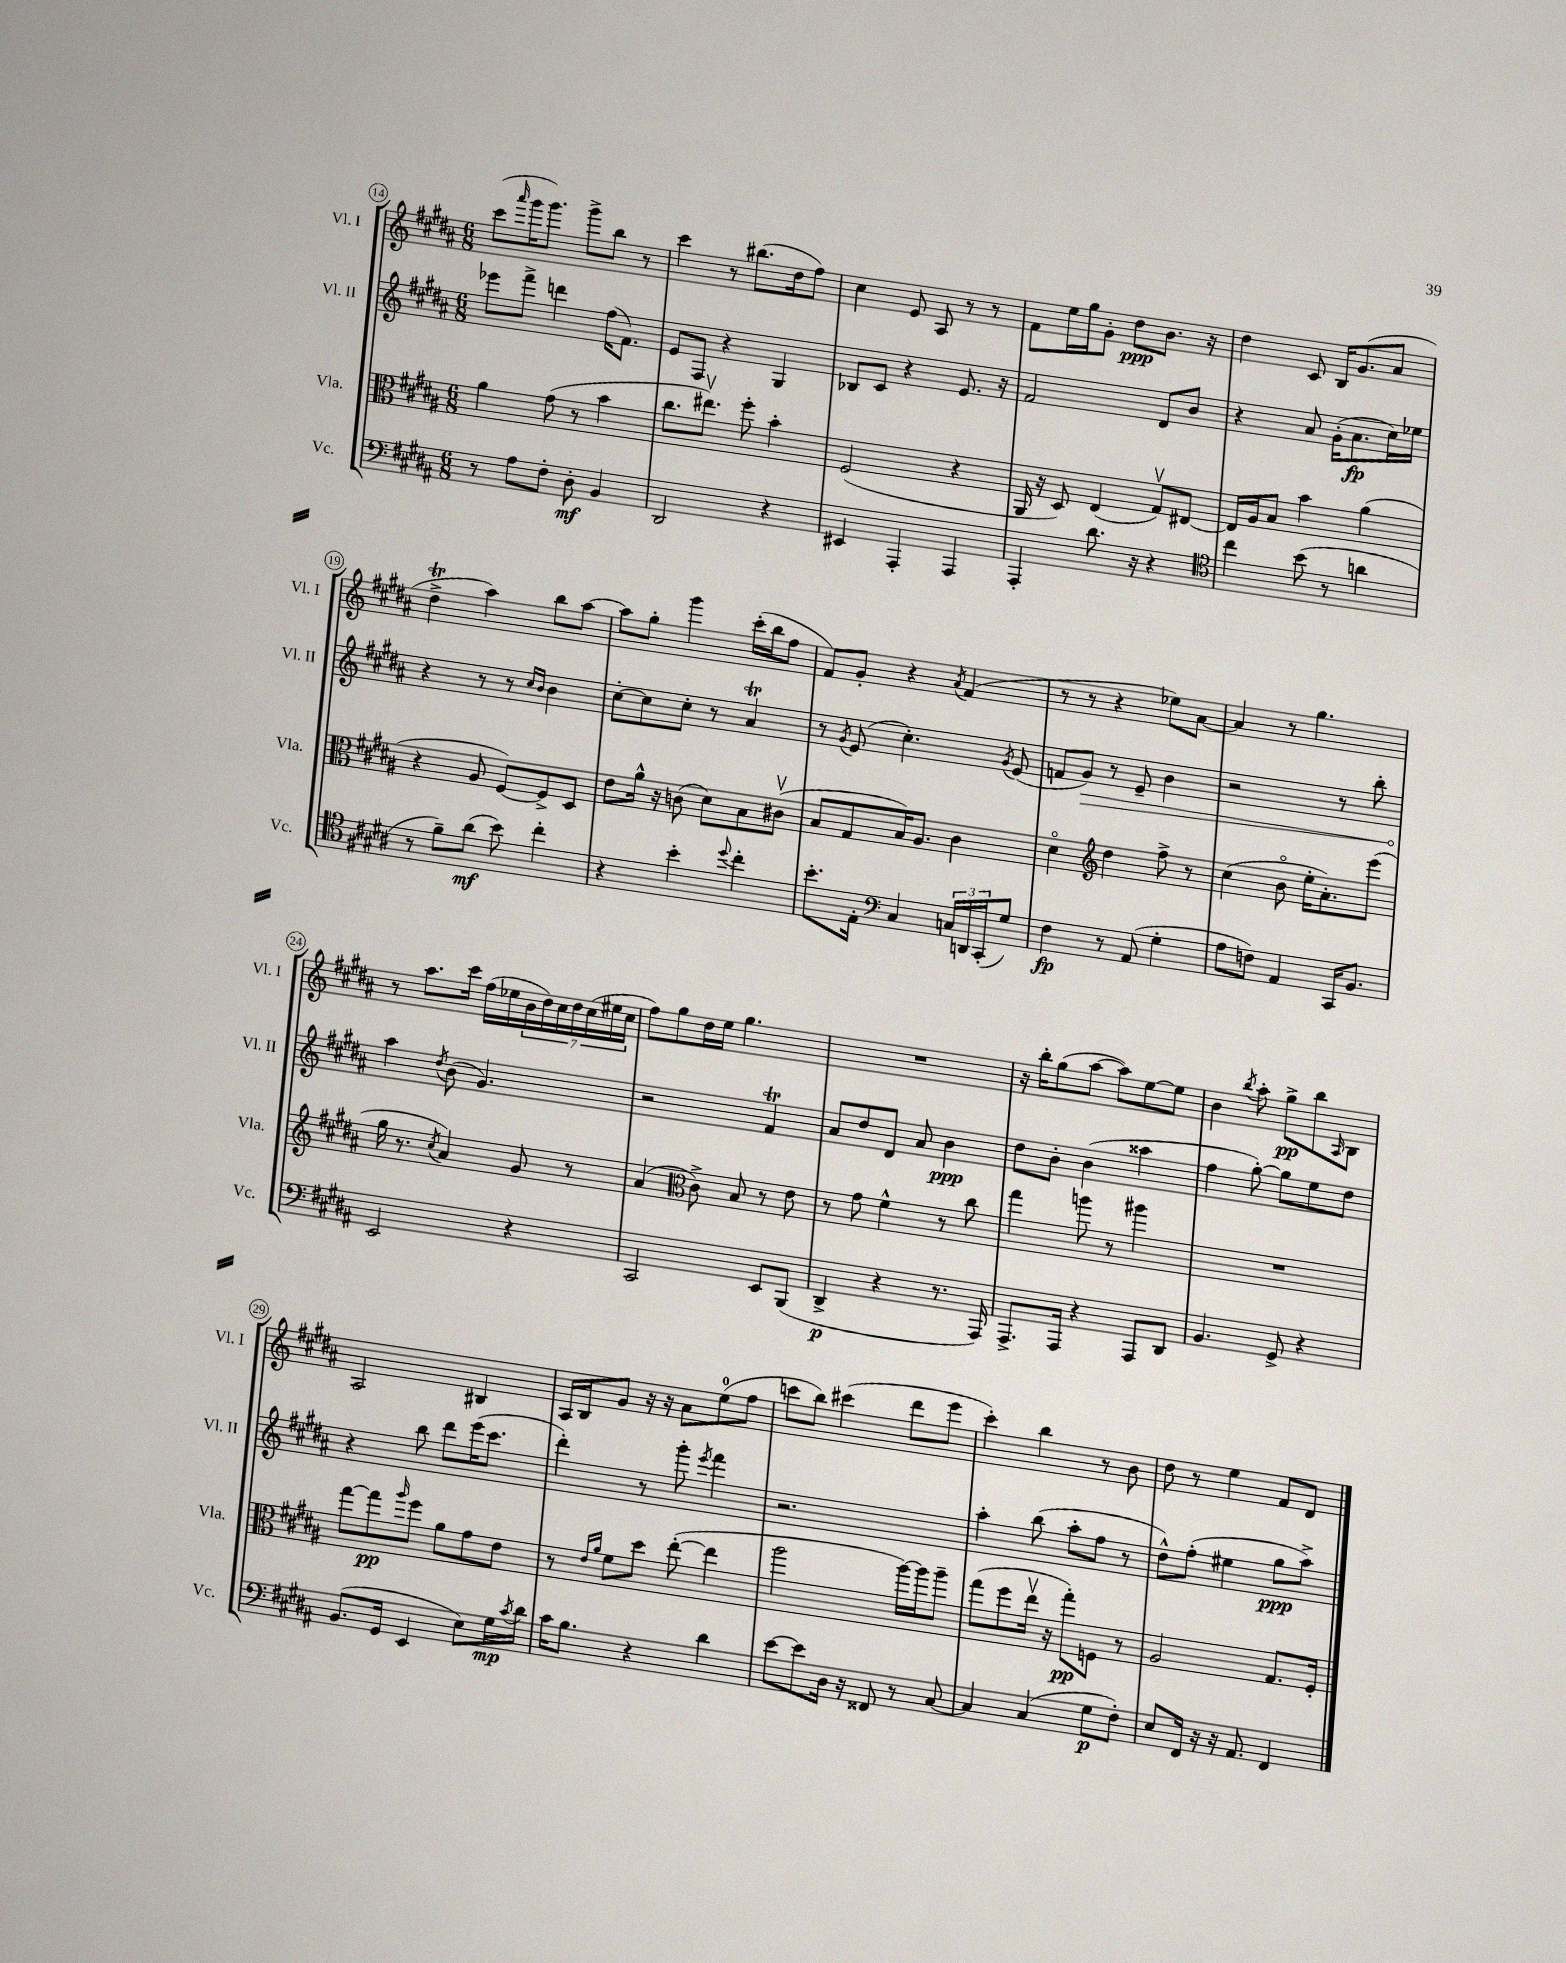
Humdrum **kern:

**kern	**dynam	**kern	**dynam	**kern	**dynam	**kern	**dynam
*part4	*part4	*part3	*part3	*part2	*part2	*part1	*part1
*staff4	*staff4	*staff3	*staff3	*staff2	*staff2	*staff1	*staff1
*I"Vc.	*	*I"Vla.	*	*I"Vl. II	*	*I"Vl. I	*
*I'Vc.	*	*I'Vla.	*	*I'Vl. II	*	*I'Vl. I	*
*clefF4	*	*clefC3	*	*clefG2	*	*clefG2	*
*k[f#c#g#d#a#]	*	*k[f#c#g#d#a#]	*	*k[f#c#g#d#a#]	*	*k[f#c#g#d#a#]	*
*M6/8	*	*M6/8	*	*M6/8	*	*M6/8	*
=14	=14	=14	=14	=14	=14	=14	=14
8r	.	4a#\	.	8eee-X\L	.	(8ccc#\L	.
.	.	.	.	.	.	16qqaaa#/	.
8A#\L	.	.	.	8fff#^\J	.	16ggg#\K	.
.	.	.	.	.	.	8.ggg#\J)	.
8F#'\J	.	(8g#\	.	4dddn\	.	.	.
8D#'\	mf	8r	.	.	.	8ggg#^\L	.
4BB/	.	4b\	.	(16ff#\KL	.	8bb\J	.
.	.	.	.	8.f#\J)	.	.	.
.	.	.	.	.	.	8r	.
=15	=15	=15	=15	=15	=15	=15	=15
2DD#/	.	8.cc#\L	.	8e/L	.	4ccc#\	.
.	.	.	.	8F#/J	.	.	.
.	.	8.ee#Xv\J)	.	.	.	.	.
.	.	.	.	4r	.	8r	.
.	.	8ff#'\	.	.	.	(8.bb#X\L	.
4r	.	4b'\	.	4G#/	.	.	.
.	.	.	.	.	.	16dd#\k	.
.	.	.	.	.	.	8ff#\J)	.
=16	=16	=16	=16	=16	=16	=16	=16
4EE#X/	.	(2F#/	.	8B-X/L	.	4cc#\	.
.	.	.	.	8c#/J	.	.	.
4AAA#'/	.	.	.	4r	.	8e/	.
.	.	.	.	.	.	8A#/	.
4AAA#/	.	4r	.	8.e/	.	8r	.
.	.	.	.	.	.	8r	.
.	.	.	.	16r	.	.	.
=17	=17	=17	=17	=17	=17	=17	=17
4AAA#'/	.	16AA#/	.	2f#/	.	8f#\L	.
.	.	16r	.	.	.	.	.
.	.	8D#/)	.	.	.	16ee\L	.
.	.	.	.	.	.	16gg#\J	.
8.d#\	.	(4E/	.	.	.	8g#'\J	.
.	.	.	.	.	.	8dd#\L	ppp
16r	.	.	.	.	.	.	.
4r	.	8G#v/L)	.	8d#/L	.	8.b\J	.
.	.	[8E#X/J	.	8b/J	.	.	.
.	.	.	.	.	.	16r	.
=18	=18	=18	=18	=18	=18	=18	=18
*clefC4	*	*	*	*	*	*	*
4cc#\	.	16E#/LL]	.	4r	.	4dd#\	.
.	.	16A#/J	.	.	.	.	.
.	.	8B/J	.	.	.	.	.
(8b\	.	4b\	.	8a#/	.	8c#/	.
8r	.	.	.	(16g#'\KL	.	16B/KL	.
.	.	.	.	8.a#\	fp	(8.g#/	.
4an\	.	(4a#\	.	.	.	.	.
.	.	.	.	16cc#\L)	.	8a#/J	.
.	.	.	.	16ee-X\JJ	.	.	.
!!LO:LB:g=z
=19	=19	=19	=19	=19	=19	=19	=19
8r	.	4r	.	4r	.	4dd#t^\	.
8f#~\L)	.	.	.	.	.	.	.
(8a#\J	mf	8A#/	.	8r	.	4aa#\)	.
8b\)	.	[8F#/L)	.	8r	.	.	.
.	.	.	.	16qqcc#/LL	.	.	.
.	.	.	.	16qqb/JJ	.	.	.
4cc#'\	.	8F#^/]	.	4b\	.	8bb\L	.
.	.	8D#/J	.	.	.	[8aa#\J	.
=20	=20	=20	=20	=20	=20	=20	=20
4r	.	8e\L	.	[8cc#'\L	.	8aa#\L]	.
.	.	16a#^^\Jk	.	8cc#\]	.	8gg#'\J	.
.	.	16r	.	.	.	.	.
4b'\	.	(8cn\	.	8cc#'\J	.	4ggg#\	.
.	.	8d#\L)	.	8r	.	.	.
8qqdd#/	.	.	.	.	.	.	.
4cc#'\	.	8B\	.	4a#t/	.	(16ccc#'\LL	.
.	.	.	.	.	.	16bb\J	.
.	.	(8c#Xv\J	.	.	.	8ff#\J	.
=21	=21	=21	=21	=21	=21	=21	=21
8.b'\L	.	8B/L	.	8r	.	8f#/L)	.
.	.	.	.	8qg#/	.	.	.
.	.	8G#/	.	(8e/	.	8g#'/J	.
16E'\Jk	.	.	.	.	.	.	.
*clefF4	*	*	*	*	*	*	*
4C#/	.	16B/K)	.	4.cc#'\)	.	4r	.
.	.	8.A#/J	.	.	.	.	.
.	.	.	.	.	.	8qa#/	.
24Cn/LL	.	4c#\	.	.	.	(4f#/	.
24DDn/	.	.	.	.	.	.	.
(24CC#'/J	.	.	.	.	.	.	.
.	.	.	.	8qg#/	.	.	.
8G#/J)	.	.	.	(8e/	.	.	.
=22	=22	=22	=22	=22	=22	=22	=22
4F#\	fp	4d#\	.	8fn/L	.	8r	.
!	!	!	!	!	!LO:HP:b	!	!
.	.	.	.	8g#/J)	>	8r	.
*	*	*clefG2	*	*	*	*	*
8r	.	4dd#\	.	8r	.	4r	.
(8AA#/	.	.	.	8e~/	.	.	.
4G#'\	.	8ff#^\	.	4b\	.	8ee-X\L)	.
.	.	8r	.	.	.	[8a#\J	.
=23	=23	=23	=23	=23	=23	=23	=23
8A#\L	.	(4cc#\	.	2r	.	4a#/]	.
8Fn\J)	.	.	.	.	.	.	.
4AA#/	.	8b\	.	.	.	8r	.
.	.	16ee'\KL	.	.	.	4.gg#\	.
.	.	8.a#'\)	.	.	.	.	.
16CC#/KL	.	.	.	8r	.	.	.
8.BB/J	.	.	.	.	.	.	.
.	.	(8eee\J	.	8bb'\	.	.	.
!!LO:LB:g=z
=24	=24	=24	=24	=24	=24	=24	=24
2EE/	.	16gg#\	.	4aa#\	.	8r	.
.	.	8.r	.	.	.	.	.
.	.	.	.	.	.	8.aa#\L	.
.	.	8qcc#/	.	8qdd#/	.	.	.
.	.	4a#/)	.	(8b\	]	.	.
.	.	.	.	.	.	16ccc#\Jk	.
.	.	.	.	4.g#/)	.	(16ff#\LL	.
.	.	.	.	.	.	16ee-X\	.
4r	.	8g#/	.	.	.	28b\	.
.	.	.	.	.	.	28dd#\)	.
.	.	.	.	.	.	28cc#\	.
.	.	.	.	.	.	28dd#\	.
.	.	8r	.	.	.	.	.
.	.	.	.	.	.	(28cc#\	.
.	.	.	.	.	.	28ee#X\	.
.	.	.	.	.	.	28cc#\JJ	.
=25	=25	=25	=25	=25	=25	=25	=25
2CC#/	.	(4a#/	.	2r	.	8ff#\L)	.
.	.	.	.	.	.	8gg#\	.
*	*	*clefC3	*	*	*	*	*
.	.	8c#^\)	.	.	.	16dd#\L	.
.	.	.	.	.	.	16ee\JJ	.
.	.	8B/	.	.	.	4.gg#\	.
8EE/L	.	8r	.	4f#T/	.	.	.
(8BBB/J	.	8e\	.	.	.	.	.
=26	=26	=26	=26	=26	=26	=26	=26
4DD#^/	p	8r	.	8a#/L	.	2.r	.
.	.	8g#\	.	8dd#/	.	.	.
4r	.	4f#^^\	.	8d#/J	.	.	.
.	.	.	.	8a#/	.	.	.
8.r	.	8r	.	4b\	ppp	.	.
.	.	8cc#\	.	.	.	.	.
16AAA#/)	.	.	.	.	.	.	.
=27	=27	=27	=27	=27	=27	=27	=27
8.AAA#^/L	.	4gg#\	.	8dd#\L	.	16r	.
.	.	.	.	.	.	16bb'\KL	.
.	.	.	.	8b'\J	.	(8gg#\	.
16AAA#/Jk	.	.	.	.	.	.	.
4r	.	8aan\	.	(4b\	.	[8aa#\J	.
.	.	8r	.	.	.	8aa#\L])	.
8AAA#/L	.	4aa#X\	.	4aa##X\	.	[8ee\	.
8DD#/J	.	.	.	.	.	8ee\J]	.
=28	=28	=28	=28	=28	=28	=28	=28
4.BB/	.	2.r	.	4ff#\	.	4b\	.
.	.	.	.	.	.	8qbb/	.
.	.	.	.	[8gg#'\)	.	8aa#'\	.
8GG#^/	.	.	.	8gg#\L]	.	8gg#^\L	pp
4r	.	.	.	8ee\	.	8bb\	.
.	.	.	.	.	.	16qqA#/	.
.	.	.	.	8dd#\J	.	8B\J	.
!!LO:LB:g=z
=29	=29	=29	=29	=29	=29	=29	=29
(8.BB/L	.	[8gg#\L	.	4r	.	2A#/	.
.	.	8gg#\]	pp	.	.	.	.
16GG#/Jk	.	.	.	.	.	.	.
.	.	16qqaa#/	.	.	.	.	.
4EE/	.	8ff#\J	.	8bb\	.	.	.
.	.	8a#\L	.	8ddd#\L	.	.	.
8E\L)	.	8g#\	.	(16eee\K	.	4B#X/	.
.	.	.	.	8.ccc#\J	.	.	.
16G#\L	mp	8e\J	.	.	.	.	.
8qc#/	.	.	.	.	.	.	.
16d#\JJ	.	.	.	.	.	.	.
=30	=30	=30	=30	=30	=30	=30	=30
16c#\KL	.	8r	.	4ddd#'\)	.	16A#/LL	.
8.B\J	.	.	.	.	.	16B/J	.
.	.	16qqe/LL	.	.	.	.	.
.	.	16qqa#/JJ	.	.	.	.	.
.	.	8f#\L	.	.	.	8g#/J	.
4r	.	8dd#\J	.	8r	.	16r	.
.	.	.	.	.	.	16r	.
.	.	([8ee'\	.	8ggg#'\	.	8a#\L	.
.	.	.	.	8qeee/	.	.	.
4d#\	.	4ee\]	.	4fff#\	.	(8ee\	.
.	.	.	.	.	.	8ff#\J	.
=31	=31	=31	=31	=31	=31	=31	=31
[8e\L	.	2aa#\	.	2.r	.	8cccn\L	.
8e\]	.	.	.	.	.	8bb\J)	.
16D#\Jk	.	.	.	.	.	(4ccc#X\	.
16r	.	.	.	.	.	.	.
8FF##X/	.	.	.	.	.	.	.
8r	.	[16aa#\LL)	.	.	.	8ddd#\L	.
.	.	16aa#\J]	.	.	.	.	.
[8C#/	.	8aa#~\J	.	.	.	8eee\J	.
=32	=32	=32	=32	=32	=32	=32	=32
4C#/]	.	(8gg#\L	.	4aa#'\	.	4ccc#'\)	.
.	.	8ff#\	.	.	.	.	.
(4C#/	.	16eev\Jk	.	(8bb\	.	4bb\	.
.	.	16r	.	.	.	.	.
.	.	8gg#'\L)	pp	8aa#'\L	.	.	.
8G#\L	p	8Fn\J	.	8ff#\J	.	8r	.
8F#'\J)	.	8r	.	8r	.	8b\	.
=33	=33	=33	=33	=33	=33	=33	=33
8E/L	.	2A#/	.	8dd#^^\L)	.	8dd#\	.
16FF#/Jk	.	.	.	(8ff#'\J	.	8r	.
16r	.	.	.	.	.	.	.
16r	.	.	.	4ee#X\	.	4ee\	.
8.AA#/	.	.	.	.	.	.	.
4FF#/	.	8.G#/L	.	8gg#\L	ppp	8f#/L	.
.	.	.	.	8aa#^\J)	.	8d#/J	.
.	.	16F#'/Jk	.	.	.	.	.
==	==	==	==	==	==	==	==
*-	*-	*-	*-	*-	*-	*-	*-
